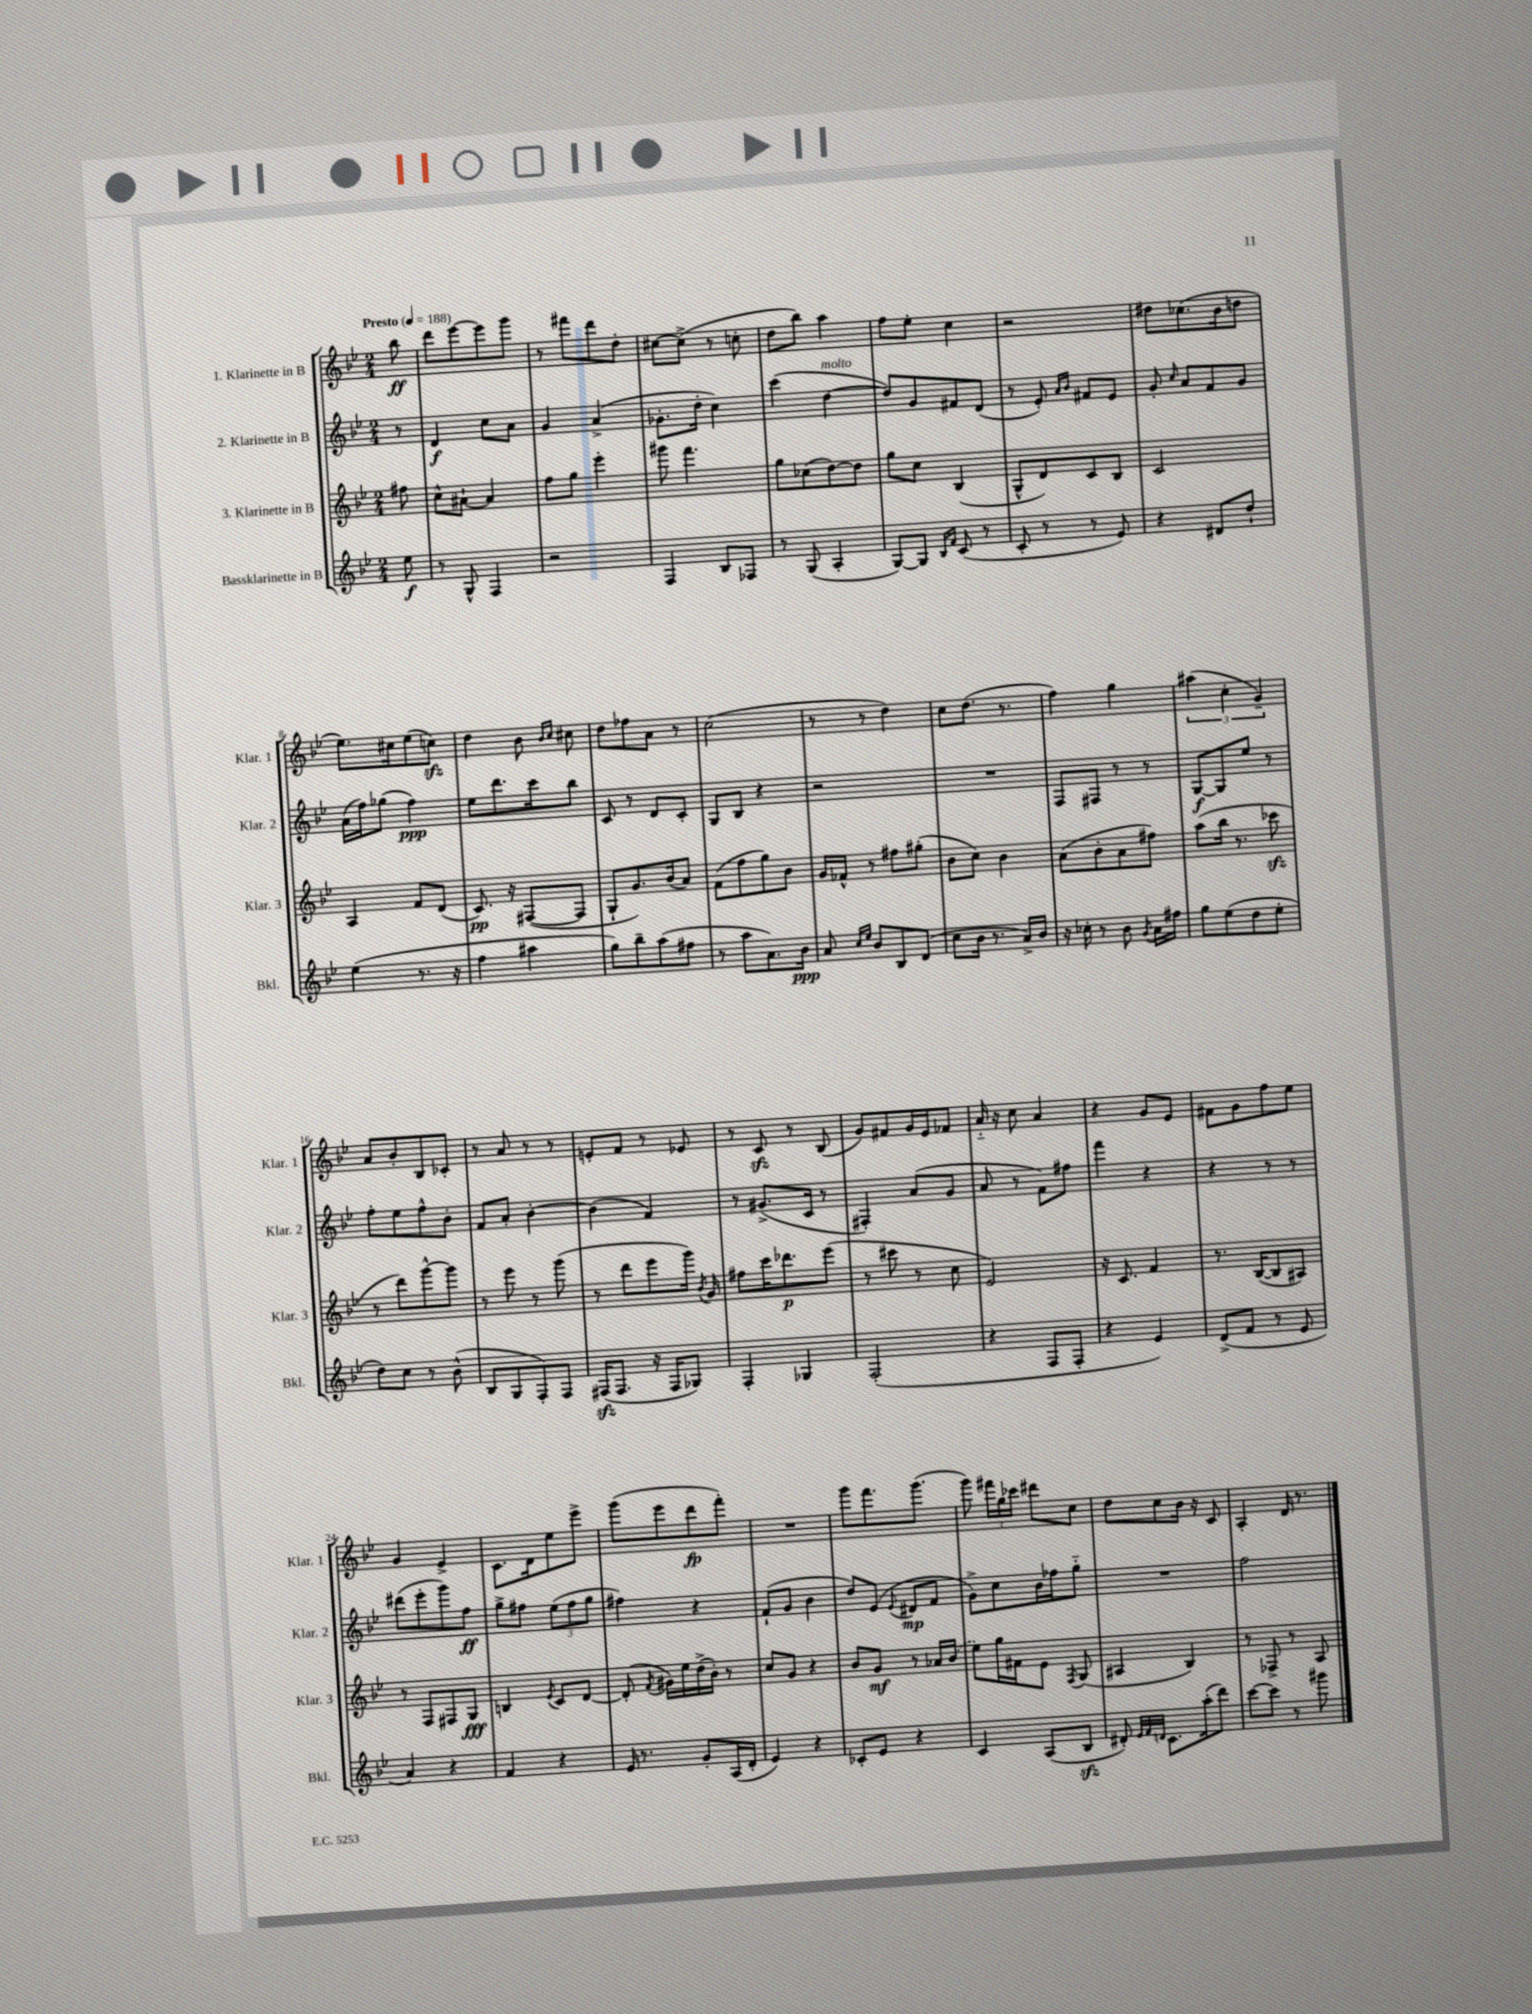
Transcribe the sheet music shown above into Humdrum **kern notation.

**kern	**dynam	**kern	**dynam	**kern	**dynam	**kern	**dynam
*part4	*part4	*part3	*part3	*part2	*part2	*part1	*part1
*staff4	*staff4	*staff3	*staff3	*staff2	*staff2	*staff1	*staff1
*I"Bassklarinette in B	*	*I"3. Klarinette in B	*	*I"2. Klarinette in B	*	*I"1. Klarinette in B	*
*I'Bkl.	*	*I'Klar. 3	*	*I'Klar. 2	*	*I'Klar. 1	*
*clefG2	*	*clefG2	*	*clefG2	*	*clefG2	*
*k[b-e-]	*	*k[b-e-]	*	*k[b-e-]	*	*k[b-e-]	*
*M2/4	*	*M2/4	*	*M2/4	*	*M2/4	*
*MM188	*	*MM188	*	*MM188	*	*MM188	*
=	=	=	=	=	=	=	=
!	!	!	!	!	!	!LO:TX:a:B:t=Presto	!
8ee-\	f	8ff#X\	.	8r	.	8bb-\	ff
=1	=1	=1	=1	=1	=1	=1	=1
8r	.	8cc^^\L	.	4d/	f	8ddd\L	.
8G^^/	.	[8a#X`\J	.	.	.	[8eee-\	.
4F/	.	4a#/]	.	8cc\L	.	8eee-\]	.
.	.	.	.	8a\J	.	8ggg\J	.
=2	=2	=2	=2	=2	=2	=2	=2
2r	.	8ff\L	.	4g/	.	8r	.
.	.	8gg\J	.	.	.	8fff#X\L	.
.	.	4eee-'\	.	(4a^/	.	8ddd\	.
.	.	.	.	.	.	8dd'\J	.
=3	=3	=3	=3	=3	=3	=3	=3
4F/	.	8ggg#X\	.	8.g-X'\L	.	[8cc#X\L	.
.	.	4.fff\	.	.	.	(8cc#^\J]	.
.	.	.	.	16dd'\Jk	.	.	.
8B-/L	.	.	.	4cc\)	.	8r	.
8F-X/J	.	.	.	.	.	8ccn'\	.
=4	=4	=4	=4	=4	=4	=4	=4
8r	.	8gg\L	.	(4ccc\	.	8dd\L	.
(8G/	.	(8cc-X\	.	.	.	8bb-\J)	.
!	!	!	!	!LO:TX:a:i:t=molto	!	!	!
4A'/	.	[8dd\)	.	[4dd\	.	4aa\	.
.	.	8dd\J]	.	.	.	.	.
=5	=5	=5	=5	=5	=5	=5	=5
[8G/L)	.	8gg\L	.	8dd/L])	.	8ff\L	.
8G/J]	.	8cc\J	.	8g/	.	8ee-'\J	.
16qqB-/LL	.	.	.	.	.	.	.
16qqf/JJ	.	.	.	.	.	.	.
(8c/	.	(4B-/	.	8f#X/	.	4cc\	.
8r	.	.	.	(8d/J	.	.	.
=6	=6	=6	=6	=6	=6	=6	=6
8c'/	.	8G^^/L	.	8r	.	2r	.
8r	.	8d/)	.	8e-'/)	.	.	.
.	.	.	.	16qqa/LL	.	.	.
.	.	.	.	16qqb-/JJ	.	.	.
8r	.	8c/	.	8f#X/L	.	.	.
8e-/)	.	8B-/J	.	8e-/J	.	.	.
=7	=7	=7	=7	=7	=7	=7	=7
4r	.	2c/	.	8g'/	.	8dd#X\L	.
.	.	.	.	16qqcc/	.	.	.
.	.	.	.	8a/L	.	(8.cc-X\	.
8d#X/L	.	.	.	8f/	.	.	.
.	.	.	.	.	.	16b-\k	.
8dd`/J	.	.	.	8g/J	.	8ddn\J	.
!!LO:LB:g=z
=8	=8	=8	=8	=8	=8	=8	=8
(4ee-\	.	4A/	.	(16a\LL	.	8.ee-\L)	.
.	.	.	.	16ff\J)	.	.	.
.	.	.	.	(8gg-X\J	.	.	.
.	.	.	.	.	.	16cc#X\k	.
8.r	.	8f/L	.	4ff\)	ppp	(8ee-\	.
.	.	(8d/J	.	.	.	8ccnzz\J)	.
16r	.	.	.	.	.	.	.
=9	=9	=9	=9	=9	=9	=9	=9
4ff\	.	8.c/)	pp	8ee-\L	.	4dd\	.
.	.	.	.	8.ddd\	.	.	.
.	.	16r	.	.	.	.	.
4aa#X\	.	([8F#X/L	.	.	.	8b-\	.
.	.	.	.	16ccc\k	.	.	.
.	.	.	.	.	.	16qqb-/LL	.
.	.	.	.	.	.	16qqcc/JJ	.
.	.	8F#/J]	.	8bb-\J	.	8cc#X\	.
=10	=10	=10	=10	=10	=10	=10	=10
8gg\L)	.	8G`/L	.	8c/	.	8dd\L	.
8bb-~\	.	8.g/)	.	8r	.	8ff-X\	.
(8aa\	.	.	.	8d/L	.	8a\J	.
.	.	(16b-/k	.	.	.	.	.
8ff#X\J	.	8a/J)	.	8c'/J	.	8r	.
=11	=11	=11	=11	=11	=11	=11	=11
8r	.	(8f\L	.	8G/L	.	(2cc\	.
8aa\L	.	8ff\	.	8B-/J	.	.	.
8.a\)	.	8gg\)	.	4r	.	.	.
.	.	8b-\J	.	.	.	.	.
16b-\Jk	ppp	.	.	.	.	.	.
=12	=12	=12	=12	=12	=12	=12	=12
8a/	.	16g/LL	.	2r	.	8r	.
.	.	16f-X^^/JJ	.	.	.	.	.
16qqcc/LL	.	.	.	.	.	.	.
16qqee-/JJ	.	.	.	.	.	.	.
8b-/L	.	8r	.	.	.	8r	.
8B-/	.	8ff#X\L	.	.	.	4dd\)	.
(8d/J	.	(8gg#X'\J	.	.	.	.	.
=13	=13	=13	=13	=13	=13	=13	=13
8cc\L	.	8b-\L	.	2r	.	8cc\L	.
16b-\Jk	.	8cc\J)	.	.	.	(8.dd\J	.
8.r	.	.	.	.	.	.	.
.	.	4b-\	.	.	.	.	.
.	.	.	.	.	.	8.r	.
16a^/LL)	.	.	.	.	.	.	.
16b-/JJ	.	.	.	.	.	.	.
=14	=14	=14	=14	=14	=14	=14	=14
16r	.	(8a\L	.	8F/L	.	4ff\)	.
16cc-X'\	.	.	.	.	.	.	.
8r	.	8b-'\	.	8F#X/J	.	.	.
8b-\	.	8a\	.	8r	.	4gg\	.
8qg/	.	.	.	.	.	.	.
16a\LL	.	8ff#X\J)	.	8r	.	.	.
16ff#X\JJ	.	.	.	.	.	.	.
=15	=15	=15	=15	=15	=15	=15	=15
8gg\L	.	(8aa\L	.	[8G/L	f	(6aa#X\	.
(8ee-\	.	16bb-\Jk	.	8G/]	.	.	.
.	.	.	.	.	.	6cc'\	.
.	.	8.r	.	.	.	.	.
8dd\	.	.	.	8ee-/J	.	.	.
.	.	.	.	.	.	6g~/)	.
8ee-'\J	.	8ccc-Xzz\	.	8r	.	.	.
!!LO:LB:g=z
=16	=16	=16	=16	=16	=16	=16	=16
8dd\L)	.	8r	.	8ff'\L	.	8a/L	.
8cc\J	.	8ddd\L)	.	8ee-\	.	8b-'/	.
8r	.	[8ggg^^\	.	8ff^^\	.	8B-/	.
(8b-^^\	.	8ggg\J]	.	8b-'\J	.	8c-X'/J	.
=17	=17	=17	=17	=17	=17	=17	=17
8B-/L	.	8r	.	8f/L	.	8r	.
8G/	.	8eee-\	.	8a'/J	.	8a/	.
8F'/)	.	8r	.	[4b-'\	.	8r	.
8F/J	.	(8ggg\	.	.	.	8r	.
=18	=18	=18	=18	=18	=18	=18	=18
(16F#Xzz/KL	.	8r	.	(4b-\]	.	8en'/L	.
8.F#/J	.	.	.	.	.	.	.
.	.	8ddd\L	.	.	.	8f/J	.
16r	.	8eee-\	.	4f/)	.	8r	.
16F#/KL	.	.	.	.	.	.	.
8G-X/J)	.	16ggg\Jk)	.	.	.	8e-X/	.
.	.	8qb-/	.	.	.	.	.
.	.	16g/	.	.	.	.	.
=19	=19	=19	=19	=19	=19	=19	=19
4F'/	.	8ff#X\L	.	8r	.	8r	.
.	.	16ccc\K	.	(8.g#X^/L	.	8czz/	.
.	.	8.ddd-X\	p	.	.	.	.
4G-X/	.	.	.	.	.	8r	.
.	.	.	.	16c/Jk	.	.	.
.	.	(8eee-\J	.	8r	.	(8B-/	.
=20	=20	=20	=20	=20	=20	=20	=20
(2F'/	.	8r	.	4F#X'/)	.	8g/L)	.
.	.	8ccc#X\	.	.	.	8f#X/	.
.	.	8r	.	(8a/L	.	16g/L	.
.	.	.	.	.	.	16e-/J	.
.	.	8cc\	.	8g/J	.	8f-X/J	.
=21	=21	=21	=21	=21	=21	=21	=21
4r	.	2e-/)	.	8a/	.	16a/	.
.	.	.	.	.	.	16r	.
.	.	.	.	8r	.	8cc\	.
8F/L	.	.	.	8f\L)	.	4a/	.
8F'/J	.	.	.	8ff#X\J	.	.	.
=22	=22	=22	=22	=22	=22	=22	=22
4r	.	16r	.	4fff\	.	4r	.
.	.	8.c/	.	.	.	.	.
4e-/)	.	4f/	.	4r	.	8g/L	.
.	.	.	.	.	.	8e-/J	.
=23	=23	=23	=23	=23	=23	=23	=23
(8d^/L	.	8.r	.	4r	.	8f#X\L	.
8f/J	.	.	.	.	.	8g\	.
.	.	([16B-/KL	.	.	.	.	.
8r	.	8B-/]	.	8r	.	8ff\	.
8e-/	.	8A#X/J)	.	8r	.	8ee-\J	.
!!LO:LB:g=z
=24	=24	=24	=24	=24	=24	=24	=24
4a/)	.	8r	.	(8ddd#X\L	.	4g/	.
.	.	8F/L	.	8eee-'\	.	.	.
4r	.	8F#X/	.	8ggg\)	.	4e-^/	.
.	.	8G/J	fff	8ff\J	ff	.	.
=25	=25	=25	=25	=25	=25	=25	=25
4f/	.	4Bn/	.	8gg^\L	.	8.c\L	.
.	.	.	.	8ff#X\J	.	.	.
.	.	.	.	.	.	16d\k	.
.	.	8qe-/	.	.	.	.	.
4r	.	8c/L	.	(12ee-\L	.	8ee-\	.
.	.	.	.	12ff#\	.	.	.
.	.	[8d/J	.	.	.	8eee-^\J	.
.	.	.	.	12gg\J	.	.	.
=26	=26	=26	=26	=26	=26	=26	=26
16e-/	.	(8d'/]	.	4ff#X\)	.	(8ggg\L	.
8.r	.	.	.	.	.	.	.
.	.	8qf/	.	.	.	.	.
.	.	16g#X\LL)	.	.	.	8eee-\	.
.	.	16ee-\	.	.	.	.	.
8g'/L	.	(16dd^\	.	4r	.	8ddd\	fp
.	.	16b-'\JJ)	.	.	.	.	.
(16A/L	.	8r	.	.	.	8fff'\J)	.
16d'/JJ	.	.	.	.	.	.	.
=27	=27	=27	=27	=27	=27	=27	=27
4e-/)	.	8cc/L	.	(8f`/L	.	2r	.
.	.	8g/J	.	8g/J	.	.	.
4r	.	4r	.	4b-\	.	.	.
=28	=28	=28	=28	=28	=28	=28	=28
8c-X'/L	.	8b-/L	.	8dd/L)	.	8ggg\L	.
8e-/J	.	8g/J	mf	(8e-/J	.	8.fff\	.
.	.	.	.	8qqe-/	.	.	.
4r	.	8r	.	8d#X/L	mp	.	.
.	.	.	.	.	.	(8.ggg\J	.
.	.	16a-X/LL	.	8f/J	.	.	.
.	.	(16b-/JJ	.	.	.	.	.
=29	=29	=29	=29	=29	=29	=29	=29
4c/	.	8ee-\L)	.	8g^\L)	.	8ggg\)	.
.	.	16gg\L	.	8cc\	.	24fff#X\LL	.
.	.	.	.	.	.	24gg\	.
.	.	16f#X\J	.	.	.	.	.
.	.	.	.	.	.	24ccc-X\JJ	.
(8A/L	.	8e-\J	.	16b-\L	.	8ddd#X\L	.
.	.	.	.	16ff-X\J	.	.	.
.	.	8qF/	.	.	.	.	.
8B-zz/J	.	(8G/	.	8gg\J	.	8cc\J	.
=30	=30	=30	=30	=30	=30	=30	=30
8d#X'/)	.	4A#X/	.	2r	.	8dd\L	.
32qqe-/LLL	.	.	.	.	.	.	.
32qqf/	.	.	.	.	.	.	.
32qqdn/JJJ	.	.	.	.	.	.	.
8.c\L	.	.	.	.	.	8cc\	.
.	.	4B-/)	.	.	.	16b-\Jk	.
(16aa'\k	.	.	.	.	.	16r	.
8ddd\J)	.	.	.	.	.	8c/	.
=31	=31	=31	=31	=31	=31	=31	=31
[8ccc\L	.	8r	.	2ff\	.	4A'/	.
8ccc\J]	.	8F-X^/	.	.	.	.	.
8r	.	8r	.	.	.	16d/	.
.	.	.	.	.	.	8.r	.
8ggg#X\	.	8A/	.	.	.	.	.
==	==	==	==	==	==	==	==
*-	*-	*-	*-	*-	*-	*-	*-
